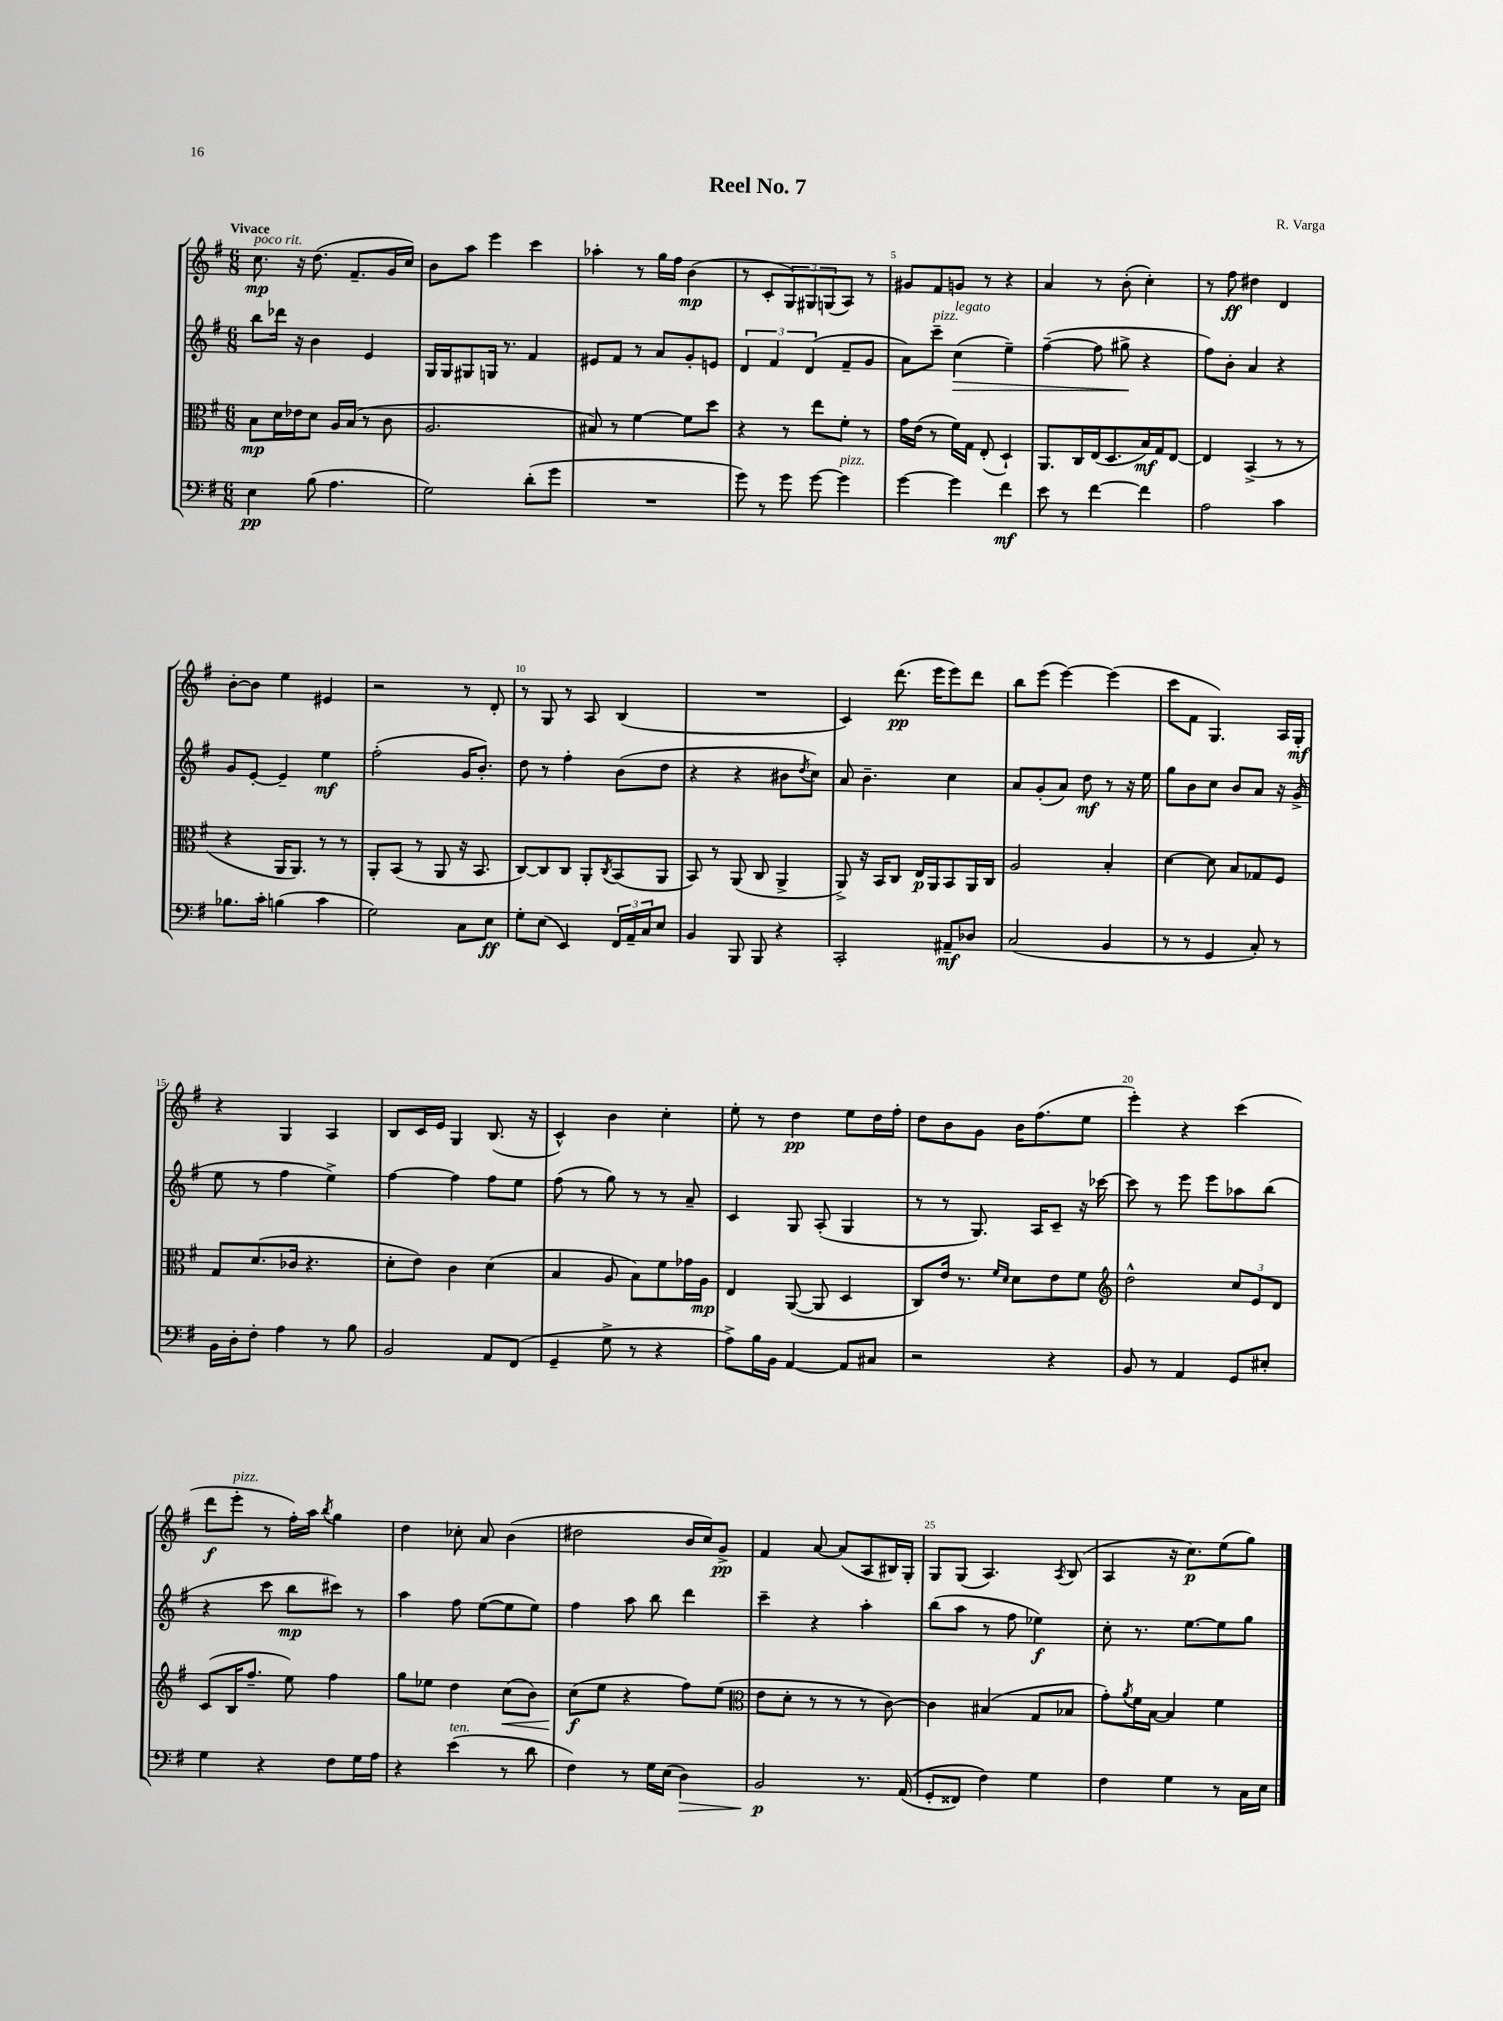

**kern	**kern	**kern	**kern
*staff4	*staff3	*staff2	*staff1
*clefF4	*clefC3	*clefG2	*clefG2
*k[f#]	*k[f#]	*k[f#]	*k[f#]
*M6/8	*M6/8	*M6/8	*M6/8
4E	8B	8bb	8.cc
.	16d	16ddd-	.
.	16e-	16r	16r
(8B	8d	4b	(8.dd
4.A	16A	.	.
.	(16B	.	8.f#~
.	8r	4e	.
.	8c	.	16g
.	.	.	16cc)
=	=	=	=
2G)	2.A	16G	8b
.	.	16G	.
.	.	8G#	8aa
.	.	16G	4eee
.	.	8.r	.
(8d'	.	4f#	4ccc
8g	.	.	.
=	=	=	=
2.r	8B#)	8e#	4aa-'
.	8r	8f#	.
.	[4f#	8r	8r
.	.	8a	16gg
.	.	.	16ff#
.	8f#]	8g'	(4b
.	8dd	8e	.
=	=	=	=
8g)	4r	6d	8r
8r	.	.	8c'
.	.	6f#	.
8g	8r	.	12G)
.	.	(6d	12G#
[8g	8ee	.	.
.	.	.	(12G
4g]	8f#'	8f#~	8A)
.	8r	8g	8r
=	=	=	=
[4g	16g	8a)	8g#
.	(16e	.	.
.	8r	8ccc~	8f#
4g]	16f#)	(4cc	8g
.	16G	.	.
.	(8E'	.	8r
4f#	4D`)	4ee~)	4r
=	=	=	=
8e	8.AA	([4ff#~	4a
8r	.	.	.
.	16C	.	.
[4f#	(16E	8ff#]	8r
.	8.D	.	.
.	.	8gg#^	(8b'
4f#]	16B)	4r	4cc')
.	16G	.	.
.	[8E	.	.
=	=	=	=
2A	4E]	8ff#)	8r
.	.	8b'	8ff#
.	(4BB^	4a	4dd#
4c	8r	4r	4d
.	8r	.	.
=	=	=	=
8.B-	4r	8g	[8b'
.	.	[8e'	8b]
16c'	.	.	.
(4B	16AA	4e~]	4ee
.	8.AA)	.	.
4c	8r	4ee	4e#
.	8r	.	.
=	=	=	=
2G)	8AA'	(2ff#'	2r
.	(8BB	.	.
.	8r	.	.
.	8AA	.	.
8C	16r	16g	8r
.	8.BB	8.b')	.
8E	.	.	8d'
=	=	=	=
8G'	[8C)	8dd	8r
(8E	8C]	8r	8G
4EE)	8C	4ff#'	8r
.	8AA'	.	8A
.	8qC	.	.
24FF#	(8BB	(8b	(4B
24AA~	.	.	.
24C	.	.	.
8E	8AA	8dd	.
=	=	=	=
4BB	8BB)	4r	2.r
.	8r	.	.
8BBB	(8AA	4r	.
8BBB	8C	.	.
4r	4AA^	8b#	.
.	.	8qdd	.
.	.	8cc)	.
=	=	=	=
2CC'	8AA^)	8a	4c)
.	16r	4.b~	.
.	16BB	.	.
.	8C	.	(8.ddd
.	16E	.	.
.	16AA	.	16eee
8AA#~	8BB	4cc	8eee)
8D-	16AA	.	8ddd
.	16C	.	.
=	=	=	=
(2C	2A	8a	8bb
.	.	(8g'	(8eee
.	.	8a)	[4eee)
.	.	8dd	.
4BB	4B'	8r	(4eee]
.	.	16r	.
.	.	16ee	.
=	=	=	=
8r	[4d	8gg	8ccc
8r	.	8b	8f#
4GG	8d]	8cc	4.G)
.	8B	8b	.
8C')	8G-	8a	.
8r	8F#	16r	16A
.	.	(16g^	16G'
=	=	=	=
16BB	8G	8ee	4r
16D'	.	.	.
8F#'	(8.d	8r	.
4A	.	4ff#	4G
.	16c-	.	.
.	4.r	.	.
8r	.	4ee^)	4A
8B	.	.	.
=	=	=	=
2BB	8d'	[4ff#	8B
.	8e)	.	16c
.	.	.	16e
.	4c	4ff#]	4G
8AA	(4d	8ff#	(8.B
(8FF#	.	8ee	.
.	.	.	16r
=	=	=	=
4GG~	4B	(8ff#	4c^^)
.	.	8r	.
8G^	8A	8gg)	4b
8r	8B)	8r	.
4r	8f#	8r	4cc'
.	16g-	8a~	.
.	16A	.	.
=	=	=	=
8A^)	4E	4c	8ee'
16B	.	.	8r
16BB	.	.	.
[4AA	([8AA	8G	4dd
.	8AA]	(8A'	.
8AA]	4D	4G	8ee
8C#	.	.	16dd
.	.	.	16ff#'
=	=	=	=
2r	8C)	8r	8dd
.	16e	8r	8b
.	8.r	.	.
.	.	8.G)	8g
.	16qqf#	.	.
.	16qqd	.	.
.	8d	.	16b
.	.	16A	(8.ff#
4r	8e	8c~	.
.	8f#	16r	8ee
.	.	[16ccc-	.
=	=	=	=
*	*clefG2	*	*
8BB	2dd^^	8ccc-]	4eee')
8r	.	8r	.
4AA	.	8eee	4r
.	.	8eee	.
8GG	12cc	8aa-	(4ccc
.	12e	.	.
8E#'	.	(8bb	.
.	12d	.	.
=	=	=	=
4G	(8c	4r	8ddd
.	16B	.	8eee'
.	8.ff#~	.	.
4r	.	8ccc	8r
.	8ee)	8bb	16ff#')
.	.	.	16aa
.	.	.	8qbb
8F#	4ff#	8ccc#)	4gg
16G	.	8r	.
16A	.	.	.
=	=	=	=
4r	8gg	4aa	4dd
.	8ee-	.	.
(4e	4dd	8ff#	8cc-'
.	.	([8ee	8a
8r	(8cc	8ee]	(4b
8d	8b)	8ee)	.
=	=	=	=
4F#)	(8cc	4ff#	2dd#
.	8ee	.	.
8r	4r	8aa	.
16G	.	8bb	.
(16E	.	.	.
4D)	8ff#)	4ddd	16b
.	.	.	16cc)
.	(8ee	.	8g^
=	=	=	=
*	*clefC3	*	*
2BB	8e	4ccc~	4f#
.	8d'	.	.
.	8r	4r	[8a
.	8r	.	(8a]
8.r	8r	4aa'	8A
.	[8c)	.	16B#)
&((16AA	.	.	16G'
=	=	=	=
8GG'	4c]	(8bb	8G
8FF##)	.	8aa	(8G
4F#&)	(4B#	8r	4.A)
.	.	8ff#	.
4G	8G	4ee-)	.
.	.	.	8qA
.	8B-	.	(8B
=	=	=	=
4F#	8g')	8cc'	4A
.	8qa	.	.
.	16f#	8.r	.
.	[16B	.	.
4G	4B]	.	16r
.	.	[8.ee	8.cc)
8r	4f#	8ee]	(8ee
16C	.	8gg	8gg)
16E	.	.	.
==	==	==	==
*-	*-	*-	*-
